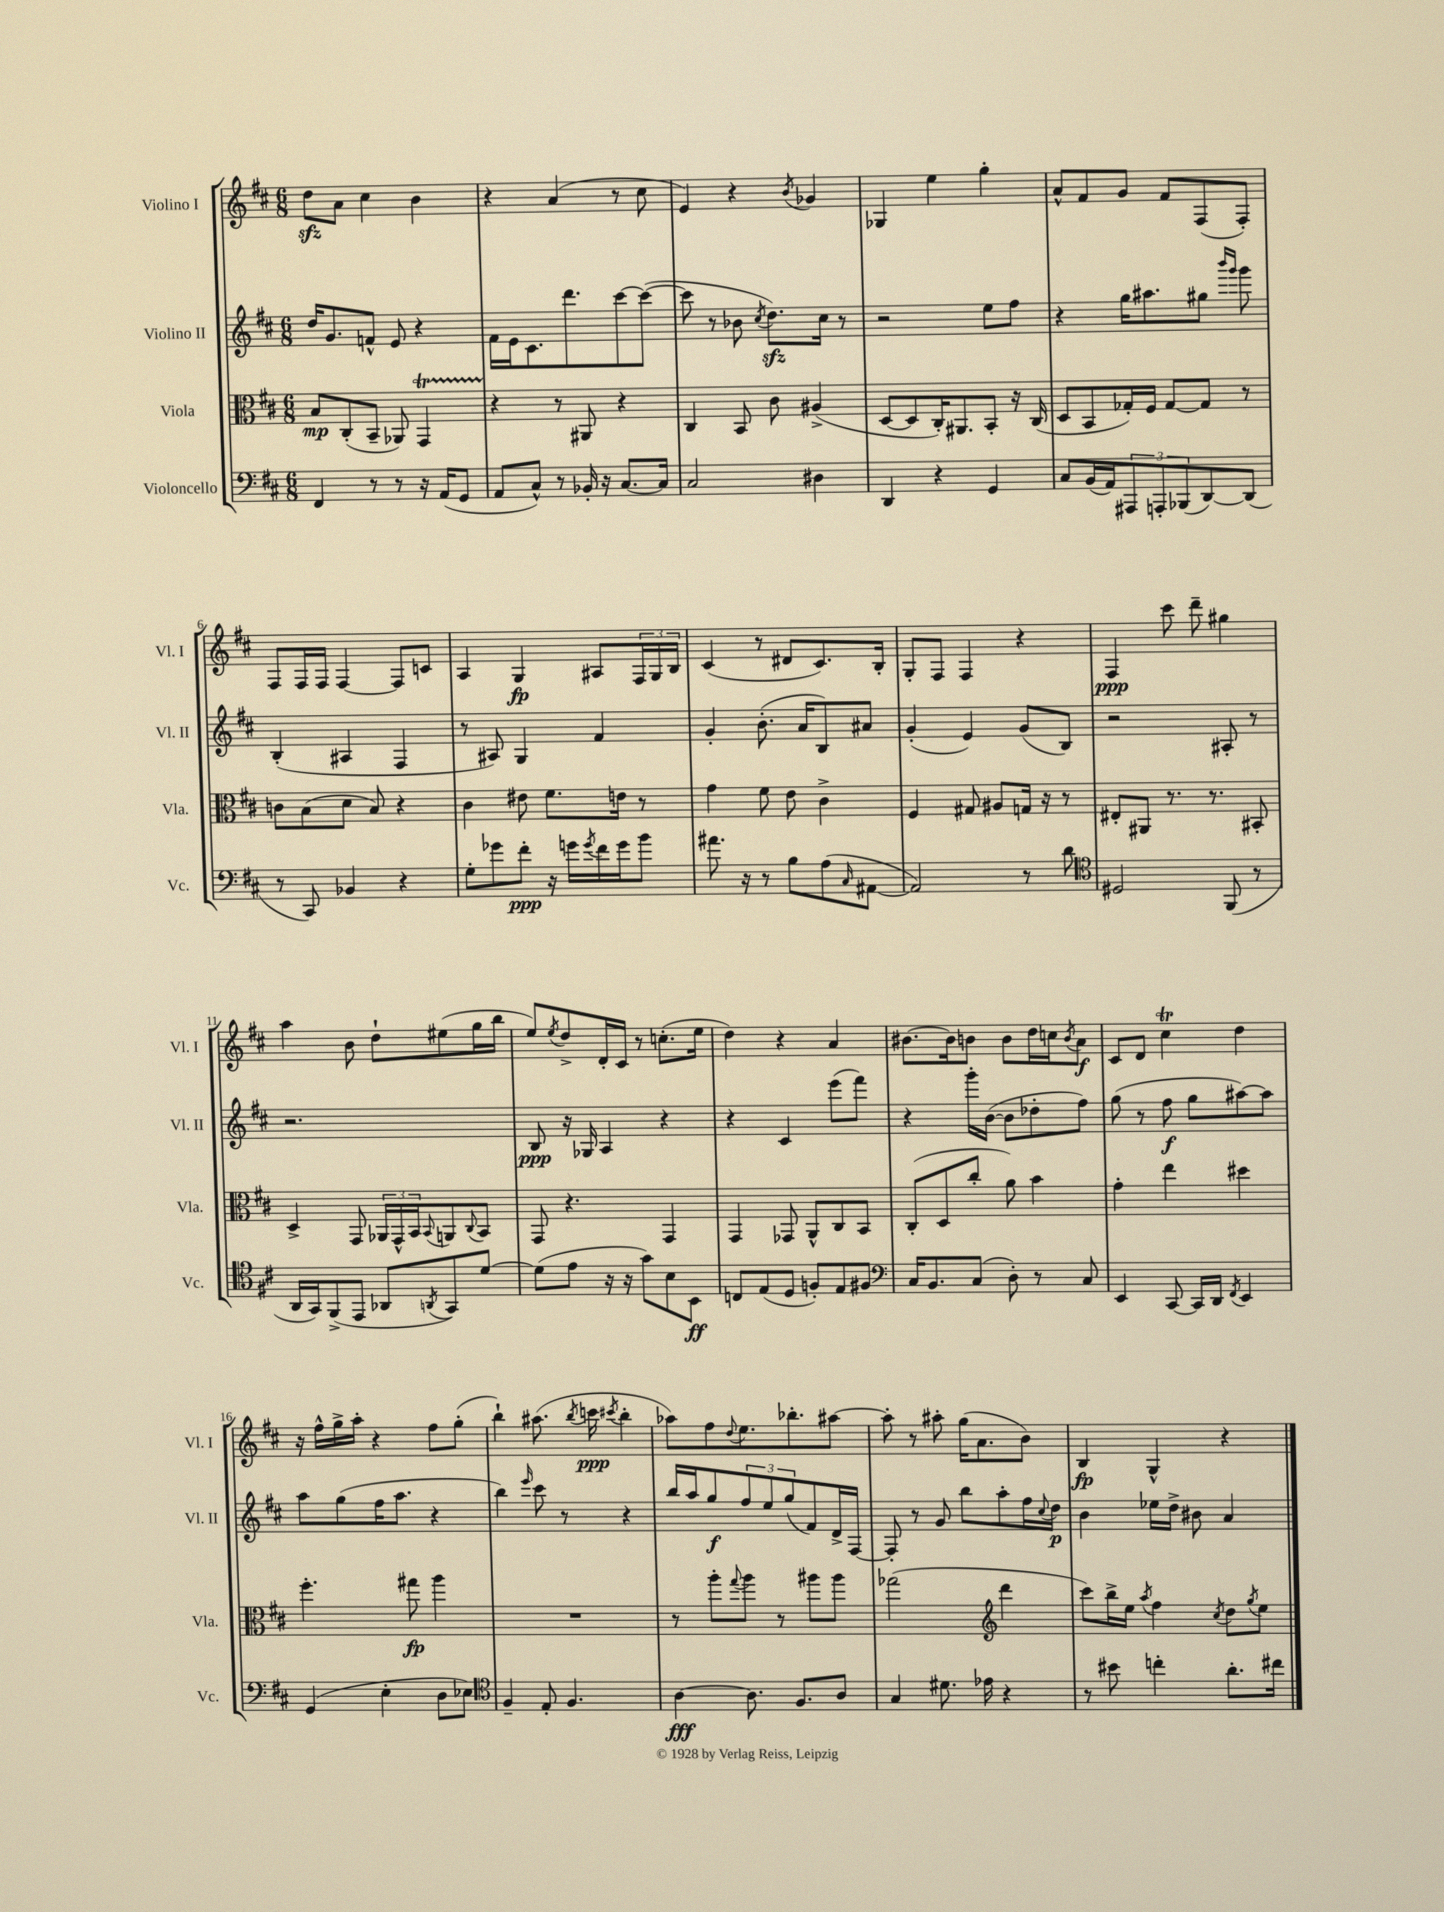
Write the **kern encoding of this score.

**kern	**dynam	**kern	**dynam	**kern	**dynam	**kern	**dynam
*part4	*part4	*part3	*part3	*part2	*part2	*part1	*part1
*staff4	*staff4	*staff3	*staff3	*staff2	*staff2	*staff1	*staff1
*I"Violoncello	*	*I"Viola	*	*I"Violino II	*	*I"Violino I	*
*I'Vc.	*	*I'Vla.	*	*I'Vl. II	*	*I'Vl. I	*
*clefF4	*	*clefC3	*	*clefG2	*	*clefG2	*
*k[f#c#]	*	*k[f#c#]	*	*k[f#c#]	*	*k[f#c#]	*
*M6/8	*	*M6/8	*	*M6/8	*	*M6/8	*
=1	=1	=1	=1	=1	=1	=1	=1
4FF#/	.	8B/L	mp	16dd/KL	.	8ddzz\L	.
.	.	.	.	8.g/	.	.	.
.	.	(8C#'/	.	.	.	8a\J	.
8r	.	8BB~/J	.	8fn^^/J	.	4cc#\	.
8r	.	8AA-X/)	.	8e/	.	.	.
16r	.	4GGT/	.	4r	.	4b\	.
(16AA/KL	.	.	.	.	.	.	.
8GG/J	.	.	.	.	.	.	.
=2	=2	=2	=2	=2	=2	=2	=2
8AA/L	.	4r	.	16f#\LL	.	4r	.
.	.	.	.	16e\J	.	.	.
8C#^^/J)	.	.	.	8.c#\	.	.	.
8r	.	8r	.	.	.	(4a/	.
.	.	.	.	8.ddd\	.	.	.
16BB-X'/	.	8AA#X/	.	.	.	.	.
16r	.	.	.	.	.	.	.
[8.C#/L	.	4r	.	[8ccc#\	.	8r	.
.	.	.	.	(8ccc#\J_	.	8cc#\	.
16C#/Jk]	.	.	.	.	.	.	.
=3	=3	=3	=3	=3	=3	=3	=3
2C#/	.	4C#/	.	8ccc#\]	.	4e/)	.
.	.	.	.	8r	.	.	.
.	.	8BB/	.	8b-X\	.	4r	.
.	.	.	.	8qcc#/	.	.	.
.	.	8c#\	.	8.ddzz\L)	.	.	.
.	.	.	.	.	.	8qb/	.
4D#X\	.	(4A#X^/	.	.	.	4g-X/	.
.	.	.	.	16cc#\Jk	.	.	.
.	.	.	.	8r	.	.	.
=4	=4	=4	=4	=4	=4	=4	=4
4DD/	.	[8D/L	.	2r	.	4G-X/	.
.	.	8D/]	.	.	.	.	.
4r	.	16C#'/K)	.	.	.	4ee\	.
.	.	8.AA#X/	.	.	.	.	.
4GG/	.	8BB'/J	.	8ee\L	.	4gg'\	.
.	.	16r	.	8ff#\J	.	.	.
.	.	(16C#/	.	.	.	.	.
=5	=5	=5	=5	=5	=5	=5	=5
8C#/L	.	8D/L	.	4r	.	8a^^/L	.
(16BB/L	.	8BB/	.	.	.	8f#/	.
16AA/J)	.	.	.	.	.	.	.
12AAA#X/	.	16G-X'/L)	.	16gg\KL	.	8g/J	.
.	.	16F#/JJ	.	8.aa#X\	.	.	.
12AAAn'/	.	.	.	.	.	.	.
.	.	[8G-/L	.	.	.	8f#/L	.
(12BBB-X/	.	.	.	.	.	.	.
[8DD/)	.	8G-/J]	.	8gg#X\J	.	(8F#/	.
.	.	.	.	16qqbbb/LL	.	.	.
.	.	.	.	16qqggg/JJ	.	.	.
(8DD/J]	.	8r	.	8ggg\	.	8F#'/J)	.
!!LO:LB:g=z
=6	=6	=6	=6	=6	=6	=6	=6
8r	.	8cn\L	.	(4B'/	.	8F#/L	.
8CC#/)	.	(8B\	.	.	.	16F#/L	.
.	.	.	.	.	.	16F#/JJ	.
4BB-X/	.	8d\J	.	4A#X/	.	[4F#/	.
.	.	8B/)	.	.	.	.	.
4r	.	4r	.	4F#/	.	8F#/L]	.
.	.	.	.	.	.	8cn/J	.
=7	=7	=7	=7	=7	=7	=7	=7
8G'\L	.	4c#\	.	8r	.	4A/	.
8g-X\	.	.	.	8A#X/)	.	.	.
8f#'\J	ppp	8e#X\	.	4G/	.	4G/	fp
16r	.	8.f#\L	.	.	.	.	.
16gn\LL	.	.	.	.	.	.	.
8qg/	.	.	.	.	.	.	.
16f#\	.	.	.	4f#/	.	8A#X/L	.
16g\J	.	16en\Jk	.	.	.	.	.
8b\J	.	8r	.	.	.	24F#/L	.
.	.	.	.	.	.	24G/	.
.	.	.	.	.	.	24B/JJ	.
=8	=8	=8	=8	=8	=8	=8	=8
8.a#X\	.	4g\	.	4g'/	.	(4c#/	.
16r	.	.	.	.	.	.	.
8r	.	8f#\	.	(8.b'\	.	8r	.
8B\L	.	8e\	.	.	.	8d#X/L	.
.	.	.	.	16a/KL	.	.	.
(8A\	.	4c#^\	.	8B/)	.	8.c#/)	.
16qqC#/	.	.	.	.	.	.	.
[8AA#X\J	.	.	.	8a#X/J	.	.	.
.	.	.	.	.	.	16B'/Jk	.
=9	=9	=9	=9	=9	=9	=9	=9
2AA#/])	.	4F#/	.	(4g'/	.	8G'/L	.
.	.	.	.	.	.	8F#/J	.
.	.	8G#X/	.	4e/)	.	4F#/	.
.	.	8A#X/L	.	.	.	.	.
8r	.	16Gn/Jk	.	(8g/L	.	4r	.
.	.	16r	.	.	.	.	.
8d\	.	8r	.	8B/J)	.	.	.
=10	=10	=10	=10	=10	=10	=10	=10
*clefC4	*	*	*	*	*	*	*
2D#X/	.	8E#X'/L	.	2r	.	4F#/	ppp
.	.	8AA#X/J	.	.	.	.	.
.	.	8.r	.	.	.	8ccc#\	.
.	.	.	.	.	.	8ddd~\	.
.	.	8.r	.	.	.	.	.
(8FF#/	.	.	.	8A#X'/	.	4gg#X\	.
8r	.	8BB#X'/	.	8r	.	.	.
!!LO:LB:g=z
=11	=11	=11	=11	=11	=11	=11	=11
16AA/LL	.	4D^/	.	2.r	.	4aa\	.
16GG/J)	.	.	.	.	.	.	.
(8FF#^/	.	.	.	.	.	.	.
8EE/J	.	8GG/	.	.	.	8b\	.
8AA-X/L	.	24AA-X/LL	.	.	.	8dd`\L	.
.	.	24GG^^/	.	.	.	.	.
.	.	24BB/J	.	.	.	.	.
8qAAn/	.	8qqBB/	.	.	.	.	.
8GG/)	.	8AAn/	.	.	.	(8ee#X\	.
.	.	8qqC#/	.	.	.	.	.
[8d/J	.	8BB/J	.	.	.	16gg\L	.
.	.	.	.	.	.	16bb\JJ	.
=12	=12	=12	=12	=12	=12	=12	=12
(8d\L]	.	8GG/	.	8B/	ppp	8ee/L)	.
.	.	.	.	.	.	8qee/	.
8e\J	.	4.r	.	16r	.	8dd^/	.
.	.	.	.	16G-X/	.	.	.
16r	.	.	.	4A/	.	16d'/L	.
16r	.	.	.	.	.	16c#/JJ	.
8g\L)	.	.	.	.	.	8r	.
8B\	.	4GG/	.	4r	.	(8.ccn'\L	.
8BB\J	ff	.	.	.	.	.	.
.	.	.	.	.	.	16ee\Jk	.
=13	=13	=13	=13	=13	=13	=13	=13
8Cn/L	.	4GG/	.	4r	.	4dd\)	.
(8E/	.	.	.	.	.	.	.
8D/J	.	8GG-X/	.	4c#/	.	4r	.
8Fn'/L)	.	8AA^^/L	.	.	.	.	.
8E/	.	8C#/	.	(8eee\L	.	4a/	.
8F#X/J	.	8BB/J	.	8fff#\J)	.	.	.
=14	=14	=14	=14	=14	=14	=14	=14
*clefF4	*	*	*	*	*	*	*
16C#/KL	.	(8C#'/L	.	4r	.	[8.b#X\L	.
8.BB/	.	.	.	.	.	.	.
.	.	8D/	.	.	.	.	.
.	.	.	.	.	.	16b#\k]	.
(8C#/J	.	8cc#'/J	.	16ggg'\LL	.	8bn\J	.
.	.	.	.	([16b\JJ	.	.	.
8D'\)	.	8a\)	.	8b\L]	.	8b\L	.
8r	.	4b\	.	8dd-X'\	.	16dd\L	.
.	.	.	.	.	.	16ccn\J	.
.	.	.	.	.	.	8qb/	.
8C#/	.	.	.	8ff#\J)	.	8a\J	f
=15	=15	=15	=15	=15	=15	=15	=15
4EE/	.	4g'\	.	(8gg\	.	8c#/L	.
.	.	.	.	8r	.	8d/J	.
[8CC#/	.	4ee\	.	8ff#\	f	4cc#t\	.
16CC#/LL]	.	.	.	8gg\L	.	.	.
16DD/JJ	.	.	.	.	.	.	.
8qFF#/	.	.	.	.	.	.	.
4EE/	.	4dd#X\	.	[8aa#X\)	.	4dd\	.
.	.	.	.	8aa#\J]	.	.	.
!!LO:LB:g=z
=16	=16	=16	=16	=16	=16	=16	=16
(4GG/	.	4.ff#'\	.	8aa\L	.	16r	.
.	.	.	.	.	.	16ff#^^\LL	.
.	.	.	.	(8gg\	.	16gg^\	.
.	.	.	.	.	.	16aa'\JJ	.
4E'\	.	.	.	16ff#\K	.	4r	.
.	.	.	.	8.aa\J	.	.	.
.	.	8gg#X\	fp	.	.	.	.
8D\L	.	4aa\	.	4r	.	8ff#\L	.
8E-X\J)	.	.	.	.	.	(8gg'\J	.
=17	=17	=17	=17	=17	=17	=17	=17
*clefC4	*	*	*	*	*	*	*
4F#~/	.	2.r	.	4bb\)	.	4bb`\)	.
.	.	.	.	16qqeee/	.	.	.
8E'/	.	.	.	8ccc#\	.	(8.aa#X\	.
4.F#/	.	.	.	8r	.	.	.
.	.	.	.	.	.	8qbb/	.
.	.	.	.	.	.	16cccn\	ppp
.	.	.	.	.	.	8qccc#X/	.
.	.	.	.	4r	.	4bb'\	.
=18	=18	=18	=18	=18	=18	=18	=18
[4A\	fff	8r	.	16bb/LL	.	8aa-X\L)	.
.	.	.	.	16aa/J	.	.	.
.	.	8aa'\L	.	8gg/	f	8ff#\	.
.	.	8qqgg/	.	.	.	8qqdd/	.
8.A\]	.	8aa\J	.	12ff#/	.	8.ee\	.
.	.	.	.	12ee/	.	.	.
.	.	8r	.	.	.	.	.
.	.	.	.	(12gg/	.	.	.
8.F#/L	.	.	.	.	.	8.bb-X'\	.
.	.	8aa#X\L	.	8f#/)	.	.	.
8A/J	.	8aa#\J	.	16d^/L	.	[8aa#X\J	.
.	.	.	.	[16F#/JJ	.	.	.
=19	=19	=19	=19	=19	=19	=19	=19
4G/	.	(2gg-X\	.	8F#'/]	.	8aa#'\]	.
.	.	.	.	8r	.	8r	.
8.d#X\	.	.	.	8g/	.	8aa#X'\	.
.	.	.	.	8bb\L	.	(16gg\KL	.
16e-X\	.	.	.	.	.	8.a\	.
*	*	*clefG2	*	*	*	*	*
4r	.	4ddd\	.	8aa'\	.	.	.
.	.	.	.	16ff#\L	.	8b\J)	.
.	.	.	.	8qqcc#/	.	.	.
.	.	.	.	16dd\JJ	p	.	.
=20	=20	=20	=20	=20	=20	=20	=20
8r	.	8ccc#\L)	.	4b\	.	4B/	fp
8b#X\	.	16bb^\L	.	.	.	.	.
.	.	16ee\JJ	.	.	.	.	.
.	.	8qaa/	.	.	.	.	.
4ccn'\	.	4ff#\	.	16ee-X\LL	.	4G^^/	.
.	.	.	.	16dd^\JJ	.	.	.
.	.	.	.	8b#X\	.	.	.
.	.	8qcc#/	.	.	.	.	.
8.a'\L	.	8dd\L	.	4a/	.	4r	.
.	.	8qgg/	.	.	.	.	.
.	.	8ee\J	.	.	.	.	.
16cc#X\Jk	.	.	.	.	.	.	.
==	==	==	==	==	==	==	==
*-	*-	*-	*-	*-	*-	*-	*-
